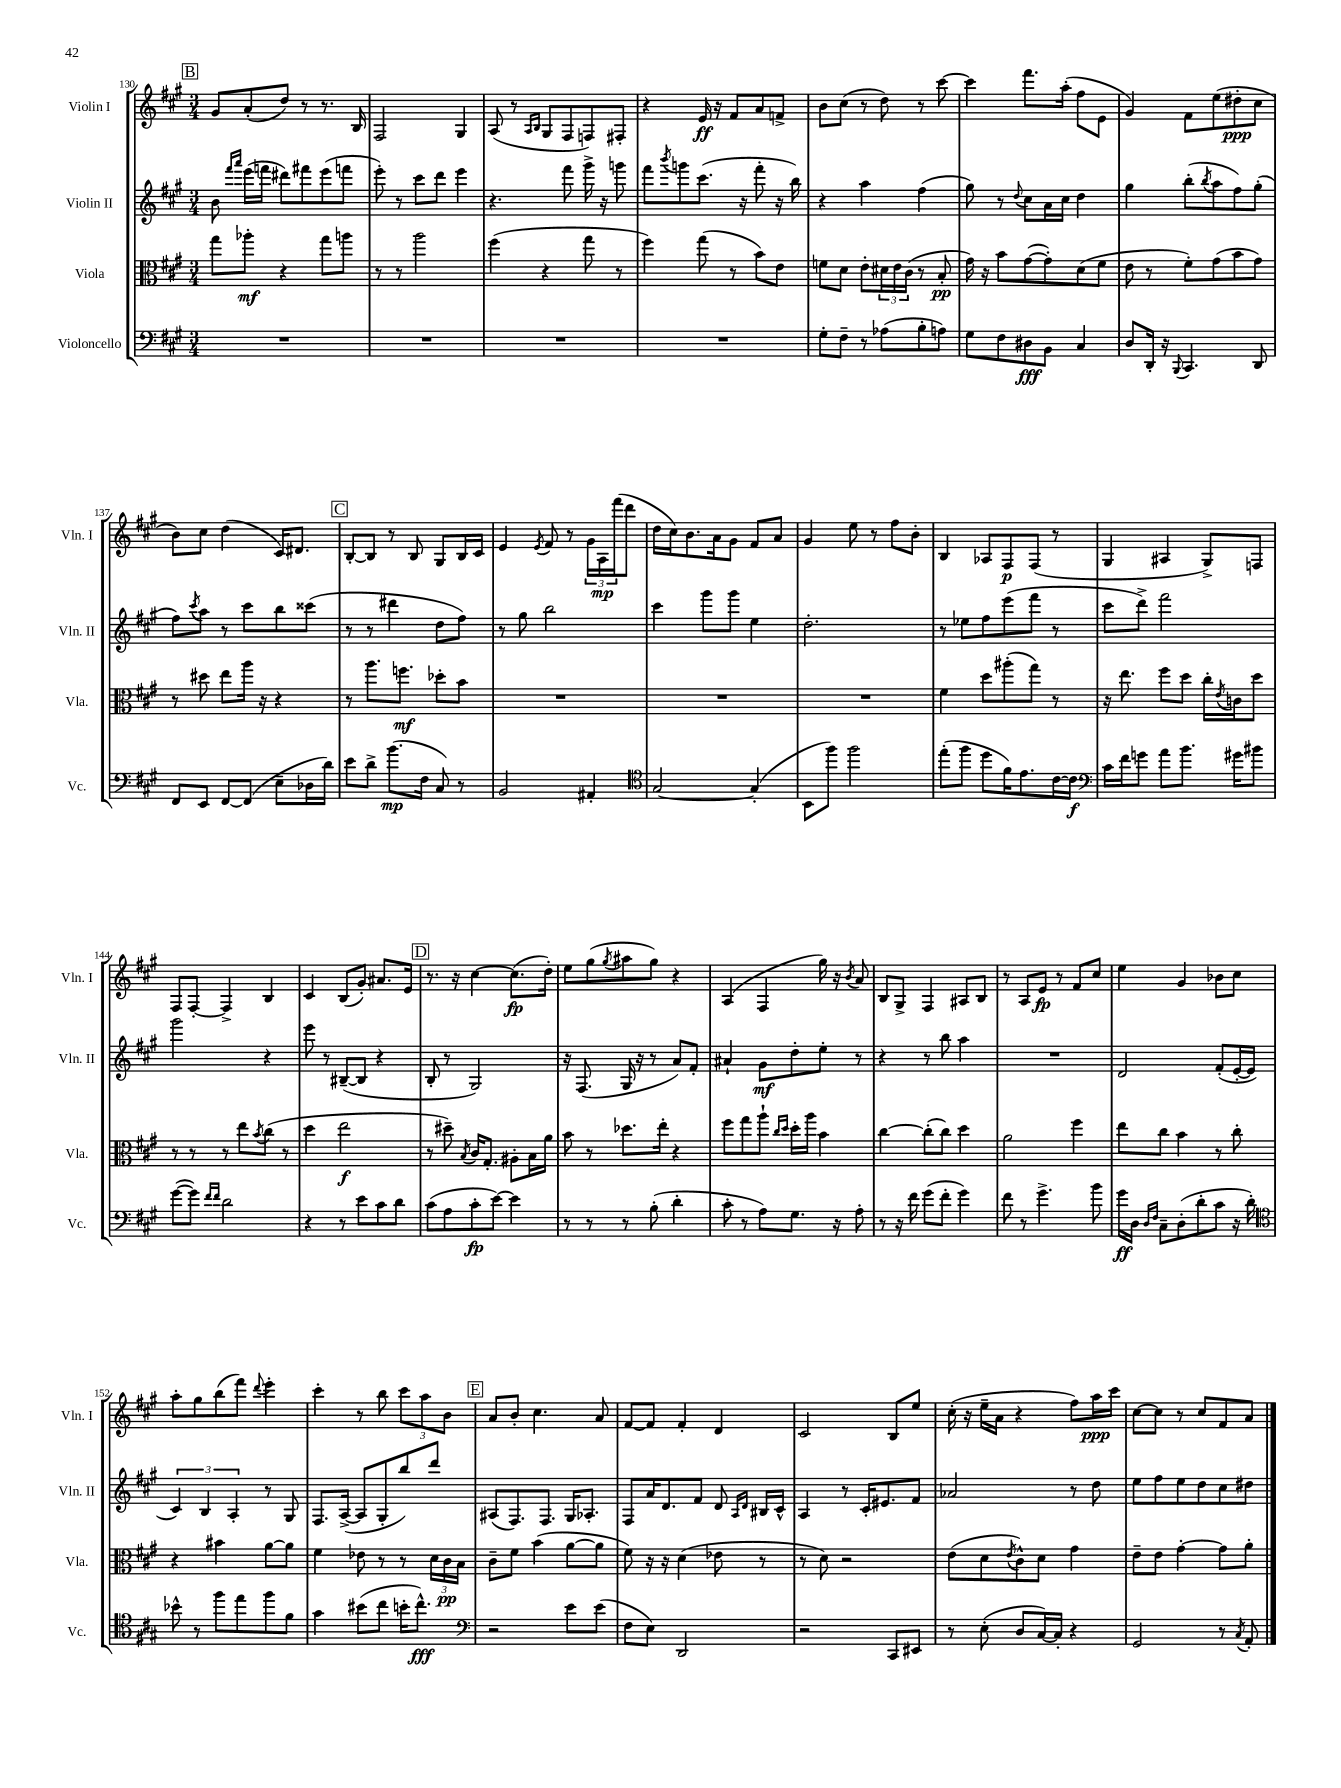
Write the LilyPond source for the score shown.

<<
\new StaffGroup <<
\new Staff = "s0" \with { instrumentName = "Violin I" shortInstrumentName = "Vln. I" } {
    \clef treble \key a \major \numericTimeSignature \time 3/4
    \mark \markup { \box "B" } gis'8 a'8-.( d''8) r8 r8. b16 |
    fis2 gis4 |
    a8( r8 \grace { a16 b16 } gis8 fis8 f8) fis8-. |
    r4 e'16\ff r16 fis'8 a'8 f'8-> |
    b'8 cis''8( r8 d''8) r8 cis'''8~ |
    cis'''4 fis'''8. a''16-.( fis''8 e'8 |
    gis'4) fis'8 e''8( dis''8-.\ppp cis''8 |
    b'8) cis''8 d''4( cis'16) dis'8. |
    \mark \markup { \box "C" } b8~-. b8 r8 b8 gis8 b16 cis'16 |
    e'4 \acciaccatura { e'8 } fis'8 r8 \tuplet 3/2 { gis'16 a16\mp fis'''16( } d'''8 |
    d''16 cis''16) b'8. a'16 gis'8 fis'8 a'8 |
    gis'4 e''8 r8 fis''8 b'8-. |
    b4 aes8 fis8\p fis8( r8 |
    gis4 ais4 gis8->) f8 |
    fis8 fis8~-. fis4-> b4 |
    cis'4 b8( gis'8-.) ais'8. e'16 |
    \mark \markup { \box "D" } r8. r16 cis''4~ cis''8.\fp( d''16-.) |
    e''8 gis''8( \acciaccatura { gis''8 } ais''8 gis''8) r4 |
    a4( fis4 gis''16) r16 \acciaccatura { b'8 } a'8 |
    b8 gis8-> fis4 ais8 b8 |
    r8 a8 e'8\fp r8 fis'8 cis''8 |
    e''4 gis'4 bes'8 cis''8 |
    a''8-. gis''8 b''8( fis'''8) \appoggiatura { d'''8 } e'''4-. |
    cis'''4-. r8 b''8 \tuplet 3/2 { cis'''8 a''8 b'8 } |
    \mark \markup { \box "E" } a'8 b'8-. cis''4. a'8 |
    fis'8~ fis'8 fis'4-. d'4 |
    cis'2 b8 e''8 |
    cis''16-.( r16 e''16-- a'16 r4 fis''8) a''16\ppp cis'''16 |
    cis''8~ cis''8 r8 cis''8 fis'8 a'8 \bar "|." |
}
\new Staff = "s1" \with { instrumentName = "Violin II" shortInstrumentName = "Vln. II" } {
    \clef treble \key a \major \numericTimeSignature \time 3/4
    \mark \markup { \box "B" } b'8 \grace { fis'''16 a'''16 } e'''16( f'''16 dis'''8) fis'''8 e'''8( f'''8 |
    e'''8-.) r8 cis'''8 d'''8 e'''4 |
    r4. fis'''8 gis'''16-> r16 g'''8 |
    fis'''8 \acciaccatura { b'''8 } g'''8 cis'''8.( r16 fis'''8-. r16 b''16) |
    r4 a''4 fis''4( |
    gis''8) r8 \appoggiatura { d''8 } cis''8 a'16 cis''16 d''4 |
    gis''4 b''8-.( \acciaccatura { b''8 } a''8 fis''8) gis''8-.( |
    fis''8) \acciaccatura { cis'''8 } a''8 r8 cis'''8 b''8 cisis'''8( |
    \mark \markup { \box "C" } r8 r8 dis'''4 d''8 fis''8) |
    r8 gis''8 b''2 |
    cis'''4 gis'''8 gis'''8 e''4 |
    d''2.-. |
    r8 ees''8 fis''8 e'''8( fis'''8 r8 |
    cis'''8 d'''8->) fis'''2 |
    gis'''2 r4 |
    e'''8 r8 bis8~--( bis8 r4 |
    \mark \markup { \box "D" } b8-. r8 gis2) |
    r16 fis8.( gis16 r16 r8 a'8) fis'8-. |
    ais'4-! gis'8\mf d''8-. e''8-. r8 |
    r4 r8 b''8 a''4 |
    R2. |
    d'2 fis'8-.( e'16~-. e'16 |
    \tuplet 3/2 { cis'4) b4 a4-. } r8 gis8 |
    fis8. a16~->( a8 gis8-. b''8) d'''8 |
    \mark \markup { \box "E" } ais8( fis8.) fis8. gis16 aes8.-. |
    fis8 a'16 d'8. fis'8 d'8 \grace { a16 d'16 } bis16 cis'16-^ |
    a4 r8 cis'16-. eis'8. fis'8 |
    aes'2 r8 d''8 |
    e''8 fis''8 e''8 d''8 cis''8 dis''8 \bar "|." |
}
\new Staff = "s2" \with { instrumentName = "Viola" shortInstrumentName = "Vla." } {
    \clef alto \key a \major \numericTimeSignature \time 3/4
    \mark \markup { \box "B" } gis''8 aes''8-.\mf r4 gis''8 a''8 |
    r8 r8 a''2 |
    fis''4( r4 gis''8 r8 |
    fis''4) gis''8( r8 b'8) e'8 |
    f'8 d'8 e'8-. \tuplet 3/2 { dis'16 e'16 cis'16( } r8 b8-.\pp |
    gis'16) r16 b'8 gis'8~( gis'8-.) d'8( fis'8 |
    e'8 r8 fis'8-.) gis'8( b'8 gis'8) |
    r8 dis''8 e''8 a''16 r16 r4 |
    \mark \markup { \box "C" } r8 a''8. f''8.\mf des''8-. b'8 |
    R2. |
    R2. |
    R2. |
    fis'4 d''8 ais''8-.( gis''8) r8 |
    r16 e''8. fis''8 d''8 cis''16-. \acciaccatura { e'8 } c'16 d''8 |
    r8 r8 r8 e''8 \acciaccatura { b'8 } cis''8( r8 |
    d''4 e''2\f |
    \mark \markup { \box "D" } r8 dis''8--) \acciaccatura { b8 } cis'16 gis8.-. ais8-. b16 a'16 |
    b'8 r8 des''8. e''16-. r4 |
    fis''8 gis''8 a''8-! \grace { cis''16 d''16 } d''16-. a''16 b'4 |
    cis''4~ cis''8-.( cis''8) d''4 |
    a'2 fis''4 |
    e''8 cis''8 b'4 r8 cis''8-. |
    r4 bis'4 a'8~ a'8 |
    fis'4 ees'8 r8 r8 \tuplet 3/2 { d'16 cis'16\pp b16 } |
    \mark \markup { \box "E" } cis'8-- fis'8 b'4( a'8~ a'8 |
    fis'8) r16 r16 d'4( ees'8 r8 |
    r8 d'8) r2 |
    e'8( d'8 \acciaccatura { e'8 } cis'8-^) d'8 gis'4 |
    e'8-- e'8 gis'4~-. gis'8 a'8-. \bar "|." |
}
\new Staff = "s3" \with { instrumentName = "Violoncello" shortInstrumentName = "Vc." } {
    \clef bass \key a \major \numericTimeSignature \time 3/4
    \mark \markup { \box "B" } R2. |
    R2. |
    R2. |
    R2. |
    gis8-. fis8-- r8 aes8( b8-. a8) |
    gis8 fis8 dis8\fff b,8 cis4 |
    d8 d,16-. r16 \appoggiatura { b,,8 } cis,4. d,8 |
    fis,8 e,8 fis,8~ fis,8( e8-- des16 d'16) |
    \mark \markup { \box "C" } e'8 d'8-> b'8.\mp( fis16 cis8) r8 |
    b,2 ais,4-. |
    \clef tenor gis2~ gis4-.( |
    b,8 fis''8) fis''2 |
    e''8-.( fis''8 d''8 fis'16) e'8. cis'16~ cis'16\f |
    \clef bass cis'16 fis'16 g'8 a'8 b'8. gis'16 bis'8 |
    gis'8~( gis'8) \grace { fis'16 fis'16 } d'2 |
    r4 r8 e'8 cis'8 d'8 |
    \mark \markup { \box "D" } cis'8( a8 cis'8-.\fp e'8~) e'4 |
    r8 r8 r8 b8-.( d'4-. |
    cis'8-. r8 a8) gis8. r16 a8-. |
    r8 r16 fis'16 gis'8( fis'8-. gis'4) |
    fis'8 r8 gis'4.-> b'8 |
    gis'16\ff d16 \grace { d16 fis16 } cis8-- d8-.( d'8-. cis'8 r16 d'16-.) |
    \clef tenor bes'8-^ r8 fis''8 e''8 fis''8 fis'8 |
    gis'4 bis'8( cis''8 b'16-. cis''8.-^\fff) |
    \mark \markup { \box "E" } \clef bass r2 e'8 e'8( |
    fis8 e8) d,2 |
    r2 cis,8 eis,8 |
    r8 e8-.( d8 cis16~) cis16-. r4 |
    gis,2 r8 \acciaccatura { cis8 } a,8-. \bar "|." |
}
>>
>>
\layout { \context { \Score currentBarNumber = #130 } }
